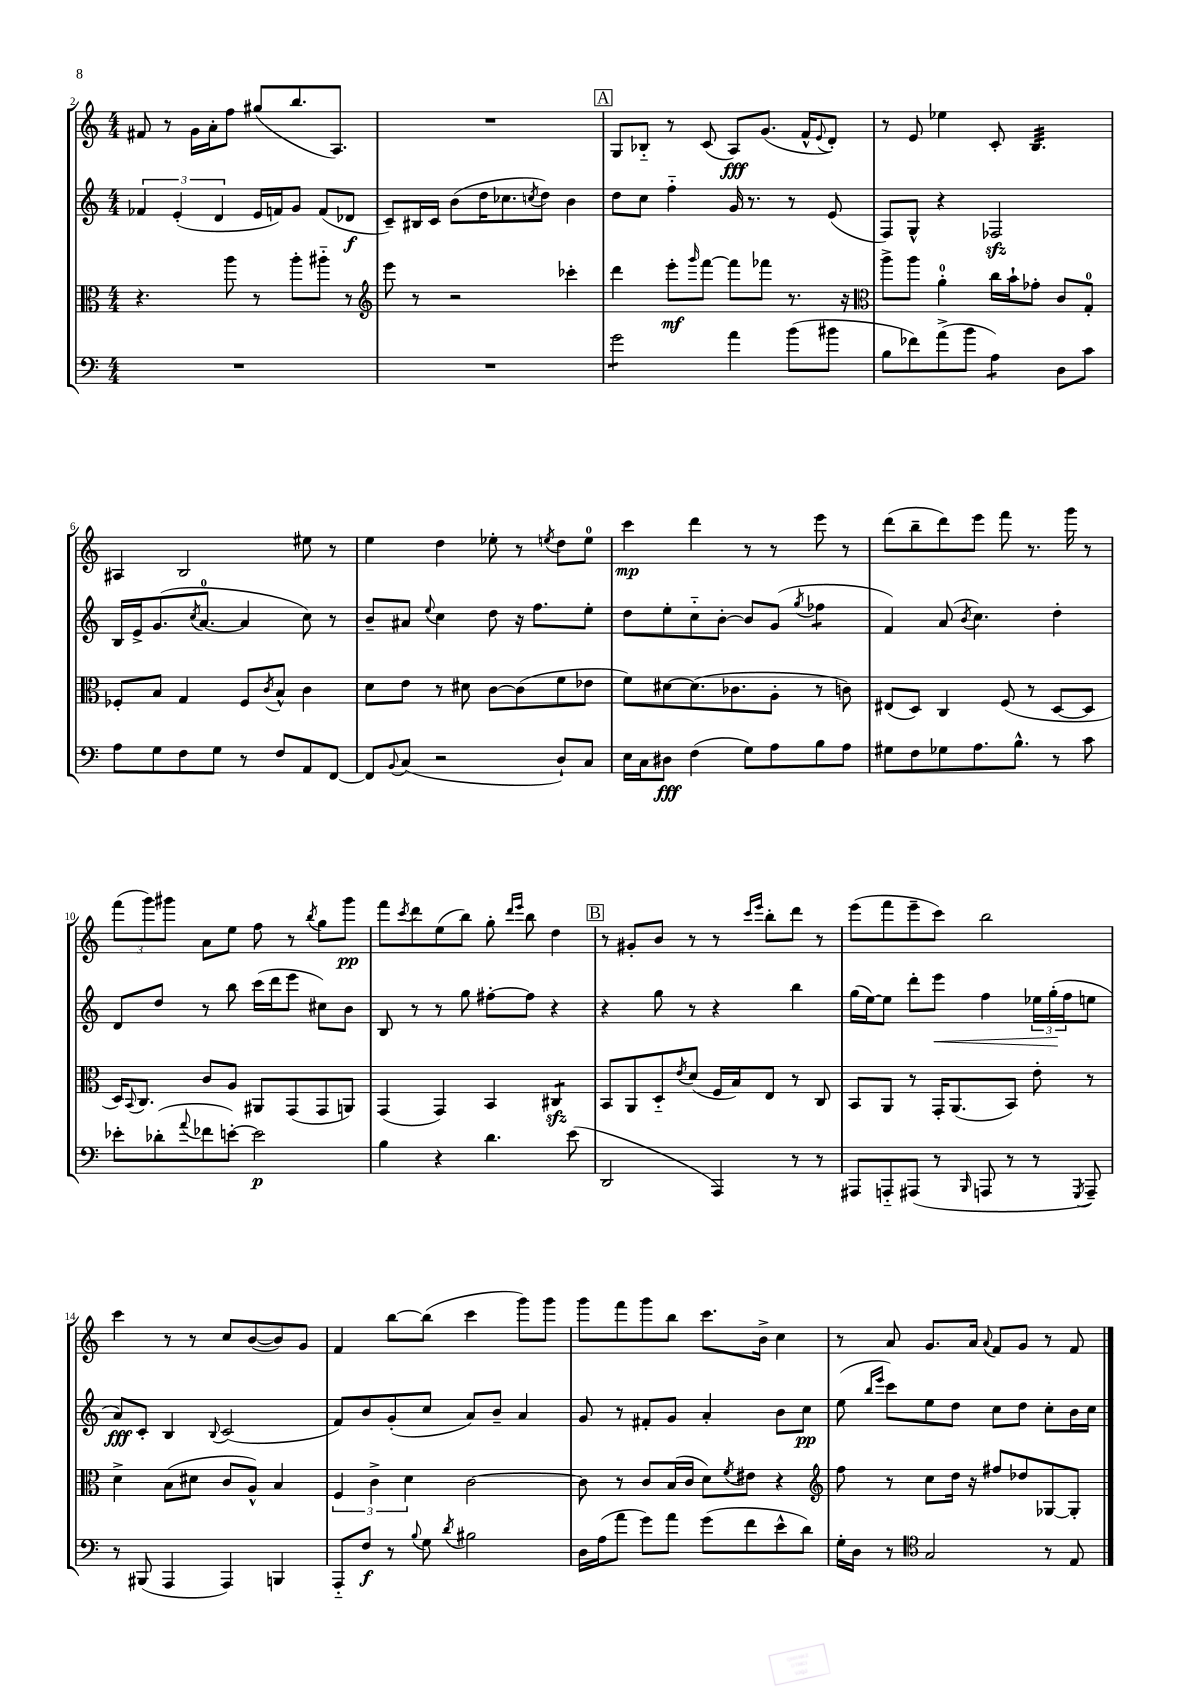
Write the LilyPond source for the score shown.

<<
\new StaffGroup <<
\new Staff = "s0" {
    \clef treble \key c \major \numericTimeSignature \time 4/4
    fis'8 r8 g'16 a'16-. f''8 gis''8( b''8. a8.) |
    R1 |
    \mark \markup { \box "A" } g8 bes8-_ r8 c'8( a8\fff) g'8.( f'16-^ \appoggiatura { e'8 } d'8-.) |
    r8 e'8 ees''4 c'8-. b4.:32 |
    ais4 b2 eis''8 r8 |
    e''4 d''4 ees''8-. r8 \acciaccatura { e''8 } d''8 e''8-0 |
    c'''4\mp d'''4 r8 r8 e'''8 r8 |
    d'''8( b''8-- d'''8) e'''8 f'''8 r8. g'''16 r8 |
    \tuplet 3/2 { f'''8( g'''8) gis'''8 } a'8 e''8 f''8 r8 \acciaccatura { b''8 } g''8 gis'''8\pp |
    f'''8 \acciaccatura { c'''8 } d'''8 e''8( b''8) g''8-. \grace { d'''16 e'''16 } b''8 d''4 |
    \mark \markup { \box "B" } r8 gis'8-. b'8 r8 r8 \grace { c'''16 e'''16 } b''8-. d'''8 r8 |
    e'''8( f'''8 e'''8-- c'''8) b''2 |
    c'''4 r8 r8 c''8 b'8~( b'8) g'8 |
    f'4 b''8~ b''8( c'''4 g'''8) g'''8 |
    g'''8 f'''8 g'''8 b''8 c'''8. b'16-> c''4 |
    r8 a'8 g'8. a'16 \appoggiatura { a'8 } f'8 g'8 r8 f'8 \bar "|." |
}
\new Staff = "s1" {
    \clef treble \key c \major \numericTimeSignature \time 4/4
    \tuplet 3/2 { fes'4 e'4-.( d'4 } e'16 f'16) g'8 f'8( des'8\f |
    c'8--) bis16 c'16 b'8( d''16 ces''8. \acciaccatura { c''8 } d''8) b'4 |
    \mark \markup { \box "A" } d''8 c''8 f''4-_ g'16 r8. r8 e'8( |
    f8) g8-^ r4 fes2\sfz |
    b16 e'16-> g'8.( \acciaccatura { c''8 } a'8.-0~ a'4 c''8) r8 |
    b'8-- ais'8 \appoggiatura { e''8 } c''4 d''8 r16 f''8. e''8-. |
    d''8 e''8-. c''8-_ b'8~-. b'8 g'8( \acciaccatura { g''8 } fes''4:8 |
    f'4) a'8( \acciaccatura { b'8 } c''4.) d''4-. |
    d'8 d''8 r8 b''8 c'''16( d'''16 e'''8 cis''8) b'8 |
    b8 r8 r8 g''8 fis''8~-. fis''8 r4 |
    \mark \markup { \box "B" } r4 g''8 r8 r4 b''4 |
    g''16( e''16~) e''8 d'''8-. e'''8\< f''4 \tuplet 3/2 { ees''16 g''16-.\!( f''16 } e''8 |
    a'8\fff) c'8-. b4 \appoggiatura { b8 } c'2( |
    f'8) b'8 g'8-.( c''8 a'8) b'8-- a'4 |
    g'8 r8 fis'8-. g'8 a'4-. b'8 c''8\pp |
    e''8( \grace { b''16 e'''16 } c'''8) e''8 d''8 c''8 d''8 c''8-. b'16 c''16 \bar "|." |
}
\new Staff = "s2" {
    \clef alto \key c \major \numericTimeSignature \time 4/4
    r4. a''8 r8 a''8-. ais''8-_ r8 |
    \clef treble e'''8 r8 r2 ces'''4-. |
    \mark \markup { \box "A" } d'''4 e'''8-.\mf \grace { g'''16 } f'''8~ f'''8 fes'''8 r8. r16 |
    \clef alto a''8-> a''8 a'4-0-. c''16 b'16-! ges'8-. c'8 g8-0-. |
    fes8-. b8 g4 fes8 \acciaccatura { c'8 } b8-^ c'4 |
    d'8 e'8 r8 dis'8 c'8~ c'8( f'8 ees'8 |
    f'8) dis'8~ dis'8.( ces'8. a8-. r8 c'8) |
    eis8( d8) c4 f8( r8 d8~ d8 |
    d16) \appoggiatura { b,8 } c8. c'8 a8 ais,8 g,8( g,8 a,8) |
    g,4( g,4) b,4 cis4:8\sfz |
    \mark \markup { \box "B" } b,8 a,8 d8-_ \acciaccatura { e'8 } d'8( f16 b16) e8 r8 c8 |
    b,8 a,8 r8 g,16-. a,8.( b,8) e'8-. r8 |
    d'4-> b8( dis'8 c'8 a8-^) b4 |
    \tuplet 3/2 { f4 c'4-> d'4 } c'2~ |
    c'8 r8 c'8 b16( c'16 d'8) \acciaccatura { f'8 } eis'8 r4 |
    \clef treble f''8 r8 c''8 d''16 r16 fis''8 des''8 ges8~ ges8-. \bar "|." |
}
\new Staff = "s3" {
    \clef bass \key c \major \numericTimeSignature \time 4/4
    R1 |
    R1 |
    \mark \markup { \box "A" } g'2:8 a'4 b'8( bis'8 |
    b8 fes'8) a'8->( b'8 a4:8) d8 c'8 |
    a8 g8 f8 g8 r8 f8 a,8 f,8~ |
    f,8 \appoggiatura { b,8 } c8( r2 d8-!) c8 |
    e16 c16 dis8\fff f4( g8) a8 b8 a8 |
    gis8 f8 ges8 a8. b8.-^ r8 c'8 |
    ees'8-. des'8-.( \appoggiatura { a'8 } fes'8 e'8~-.) e'2\p |
    b4 r4 d'4. e'8( |
    \mark \markup { \box "B" } d,2 a,,4) r8 r8 |
    ais,,8 a,,8-_ ais,,8( r8 \grace { b,,16 } a,,8 r8 r8 \acciaccatura { g,,8 } a,,8--) |
    r8 bis,,8( a,,4 a,,4) b,,4 |
    a,,8-_ f8\f r8 \appoggiatura { b8 } g8 \acciaccatura { d'8 } bis2 |
    d16 a16( a'8 g'8) a'8 g'8( f'8 e'8-^ d'8) |
    g16-. d16 r8 \clef tenor g2 r8 e8 \bar "|." |
}
>>
>>
\layout { \context { \Score currentBarNumber = #2 } }
